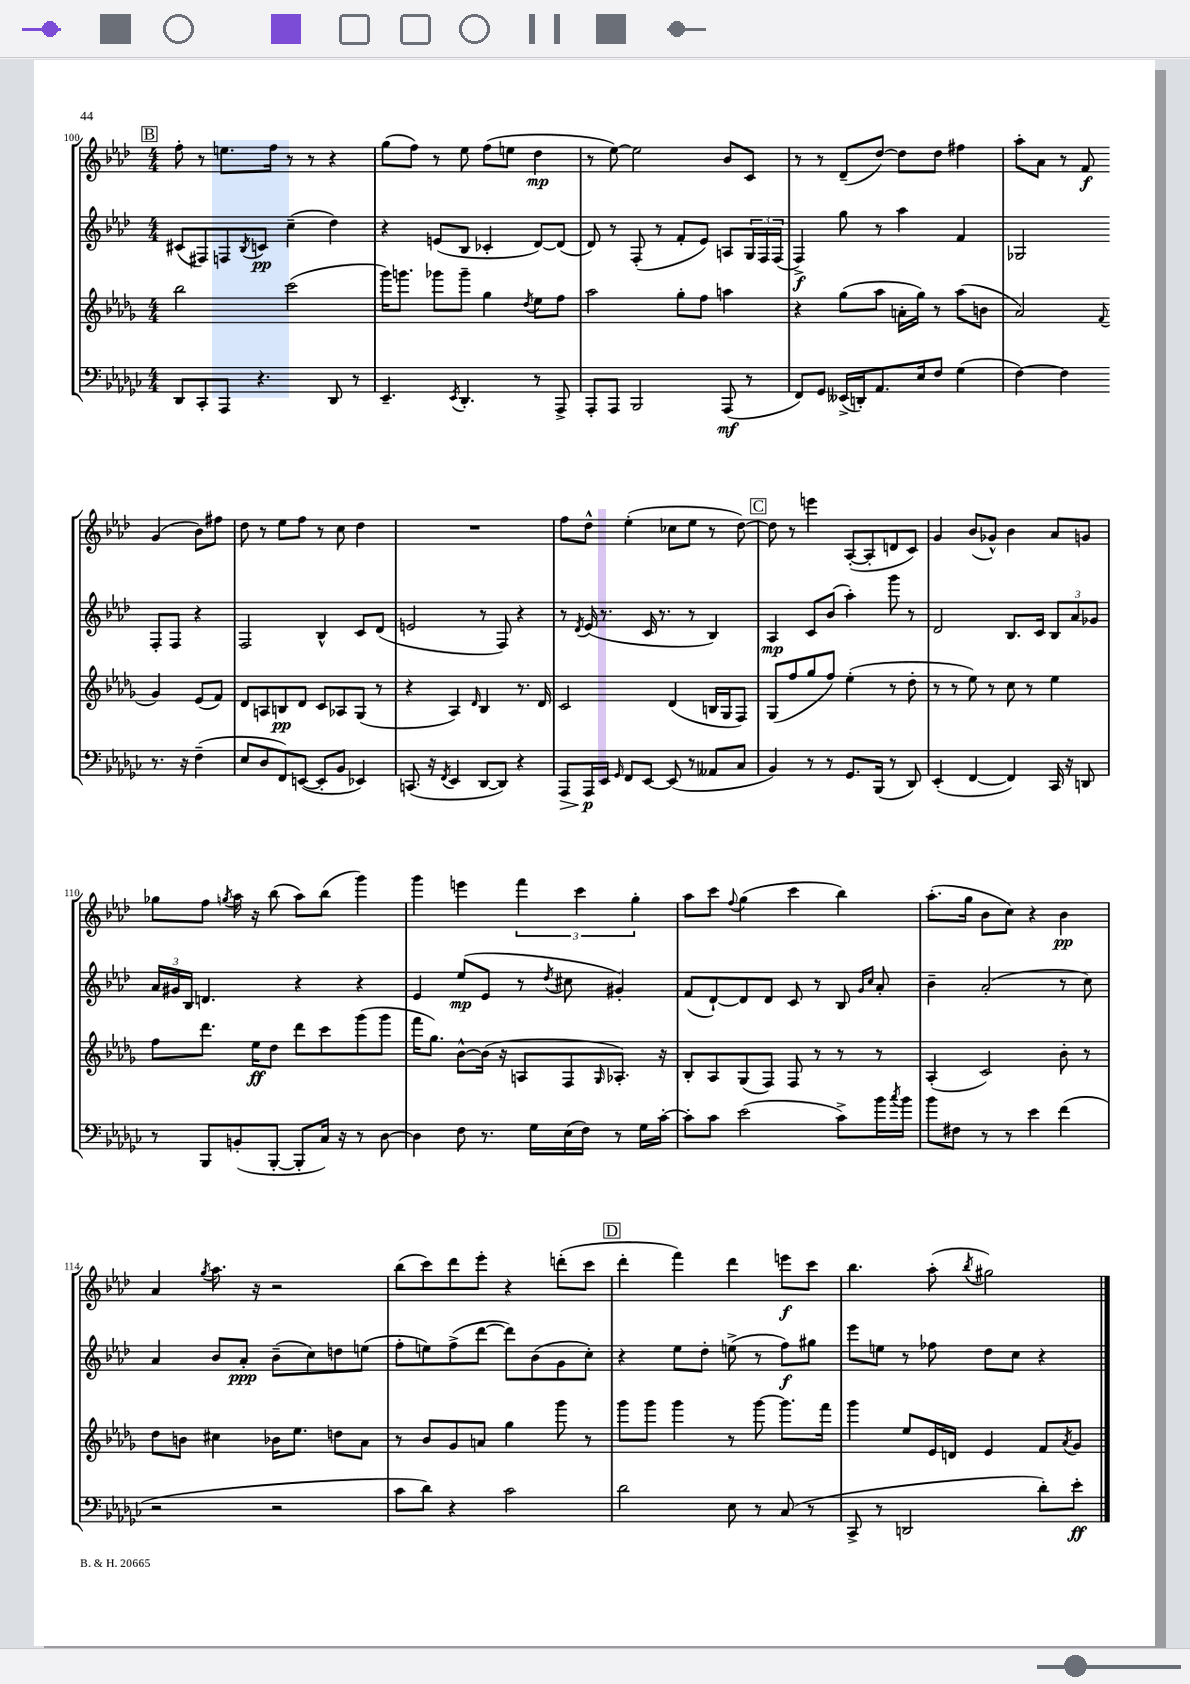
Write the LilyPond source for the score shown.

<<
\new StaffGroup <<
\new Staff = "s0" {
    \clef treble \key aes \major \numericTimeSignature \time 4/4
    \mark \markup { \box "B" } f''8-. r8 e''8. f''16 r8 r8 r4 |
    g''8( f''8) r8 ees''8 f''8( e''8 des''4\mp |
    r8 ees''8~) ees''2 bes'8 c'8 |
    r8 r8 des'8--( des''8~) des''8 des''8 fis''4 |
    aes''8-. aes'8 r8 f'8\f g'4( bes'8) fis''8 |
    des''8 r8 ees''8 f''8 r8 c''8 des''4 |
    R1 |
    f''8 des''8-^ ees''4-.( ces''8 ees''8 r8 des''8~) |
    \mark \markup { \box "C" } des''8 r8 e'''4 aes8~-.( aes8-. d'8 c'8) |
    g'4 bes'8( ges'8-^) bes'4 aes'8 g'8 |
    ges''8 f''8 \acciaccatura { g''8 } aes''16 r16 bes''8( aes''8) bes''8( g'''4) |
    g'''4 e'''4 \tuplet 3/2 { f'''4 c'''4 g''4-. } |
    aes''8 c'''8 \appoggiatura { f''8 } g''4( c'''4 bes''4) |
    aes''8.-.( g''16 bes'8 c''8) r4 bes'4\pp |
    aes'4 \acciaccatura { g''8 } aes''8. r16 r2 |
    bes''8( c'''8) des'''8 ees'''8-. r4 d'''8-.( c'''8 |
    \mark \markup { \box "D" } des'''4-. f'''4) des'''4 e'''8\f c'''8 |
    bes''4. aes''8-.( \acciaccatura { bes''8 } gis''2) \bar "|." |
}
\new Staff = "s1" {
    \clef treble \key aes \major \numericTimeSignature \time 4/4
    \mark \markup { \box "B" } cis'8( fis8) f8 \acciaccatura { bes8 } c'8\pp c''4--( des''4) |
    r4 e'8( bes8 ces'4-. des'8~) des'8( |
    des'8) r8 f8-.( r8 f'8-. ees'8) a8 \tuplet 3/2 { g16 f16 f16( } |
    f4->\f) g''8 r8 aes''4 f'4 |
    ges2 f8-. f8 r4 |
    f2 bes4-^ c'8 des'8( |
    e'2 r8 f8) r4 |
    r8 \acciaccatura { des'8 } ees'16( r8. c'16 r8. r8 bes4) |
    \mark \markup { \box "C" } aes4\mp c'8 bes'8( aes''4-.) g'''8 r8 |
    des'2 bes8. c'16 \tuplet 3/2 { bes8 aes'8 ges'8 } |
    \tuplet 3/2 { aes'16 gis'16 bes16 } d'4. r4 r4 |
    ees'4 ees''8\mp( ees'8 r8 \acciaccatura { des''8 } cis''8 gis'4-.) |
    f'8( des'8~-!) des'8 des'8 c'8 r8 bes8 \grace { g'16 c''16 } aes'8-. |
    bes'4-- aes'2-.( r8 c''8) |
    aes'4 bes'8 aes'8-.\ppp bes'8--( c''8) d''8 e''8( |
    f''8-. e''8) f''8->( des'''8~ des'''8) bes'8( g'8 c''8-.) |
    \mark \markup { \box "D" } r4 ees''8 des''8-. e''8->( r8 f''8\f) gis''8 |
    ees'''8 e''8 r8 fes''8 des''8 c''8 r4 \bar "|." |
}
\new Staff = "s2" {
    \clef treble \key des \major \numericTimeSignature \time 4/4
    \mark \markup { \box "B" } bes''2 c'''2( |
    ges'''16) g'''8. ges'''8 ges'''8-- ges''4 \acciaccatura { des''8 } ees''8 f''8 |
    aes''2 ges''8-. f''8 a''4 |
    r4 ges''8( aes''8 a'16-. ges''16) r8 aes''8( b'8 |
    aes'2) \appoggiatura { f'8 } ges'4 ees'8( f'8) |
    des'8 a8 b8\pp des'8 c'8 aes8 ges8( r8 |
    r4 aes4) \grace { des'16 } bes4 r8. des'16 |
    c'2 des'4( b16 ges16 f8) |
    \mark \markup { \box "C" } ges8( f''8 ges''8 f''8) ees''4-.( r8 des''8-. |
    r8 r8 ees''8) r8 c''8 r8 ees''4 |
    f''8 des'''8. ees''16\ff des''8 des'''8 c'''8 ges'''8( ges'''8 |
    f'''16 ges''8.) bes'8~-^ bes'16( r16 a8 f8 \grace { ges16 } aes8.-.) r16 |
    bes8-. aes8 ges8( f8) f8 r8 r8 r8 |
    aes4-.( c'2) bes'8-. r8 |
    des''8 b'8 cis''4 bes'16 ees''8. d''8 aes'8 |
    r8 bes'8 ges'8 a'8 ges''4 ges'''8 r8 |
    \mark \markup { \box "D" } ges'''8 ges'''8 ges'''4 r8 ges'''8~ ges'''8. f'''16 |
    ges'''4 ees''8 ees'16 d'16 ees'4 f'8 \acciaccatura { aes'8 } ges'8 \bar "|." |
}
\new Staff = "s3" {
    \clef bass \key ges \major \numericTimeSignature \time 4/4
    \mark \markup { \box "B" } des,8 ces,8-. aes,,8 r4. des,8 r8 |
    ees,4.-- \acciaccatura { ees,8 } des,4.-. r8 aes,,8-> |
    aes,,8-. aes,,8 bes,,2 aes,,8\mf( r8 |
    f,8) ges,8 eeses,16->( d,16-.) aes,8. ees16 f8 ges4( |
    f4~) f4 r8. r16 f4--( |
    ees8 des8 f,8) e,8~( e,8-. bes,8 ees,4) |
    c,8.( r16 \acciaccatura { f,8 } ees,4 des,8~ des,8) r4 |
    aes,,8\> aes,,16\p\! ees,16 \grace { ges,16 } f,8 ees,8~ ees,8( r8 aeses,8 ces8 |
    \mark \markup { \box "C" } bes,4) r8 r8 ges,8. bes,,16( r8 des,8) |
    ees,4-.( f,4~ f,4) ces,16 r16 d,8 |
    r8 bes,,8 b,8-.( bes,,8~-. bes,,8-. ces16) r16 r8 des8~ |
    des4 f8 r8. ges16 ees16( f16) r8 ges16 ces'16~-. |
    ces'8-. ces'8 ees'2( ces'8->) bes'16 \acciaccatura { ces''8 } bes'16 |
    bes'8 fis8 r8 r8 ees'4 f'4( |
    r2 r2 |
    ces'8 des'8) r4 ces'2 |
    \mark \markup { \box "D" } des'2 ees8 r8 ces8( r8 |
    ces,8-> r8 d,2 des'8-.) ees'8-.\ff \bar "|." |
}
>>
>>
\layout { \context { \Score currentBarNumber = #100 } }
